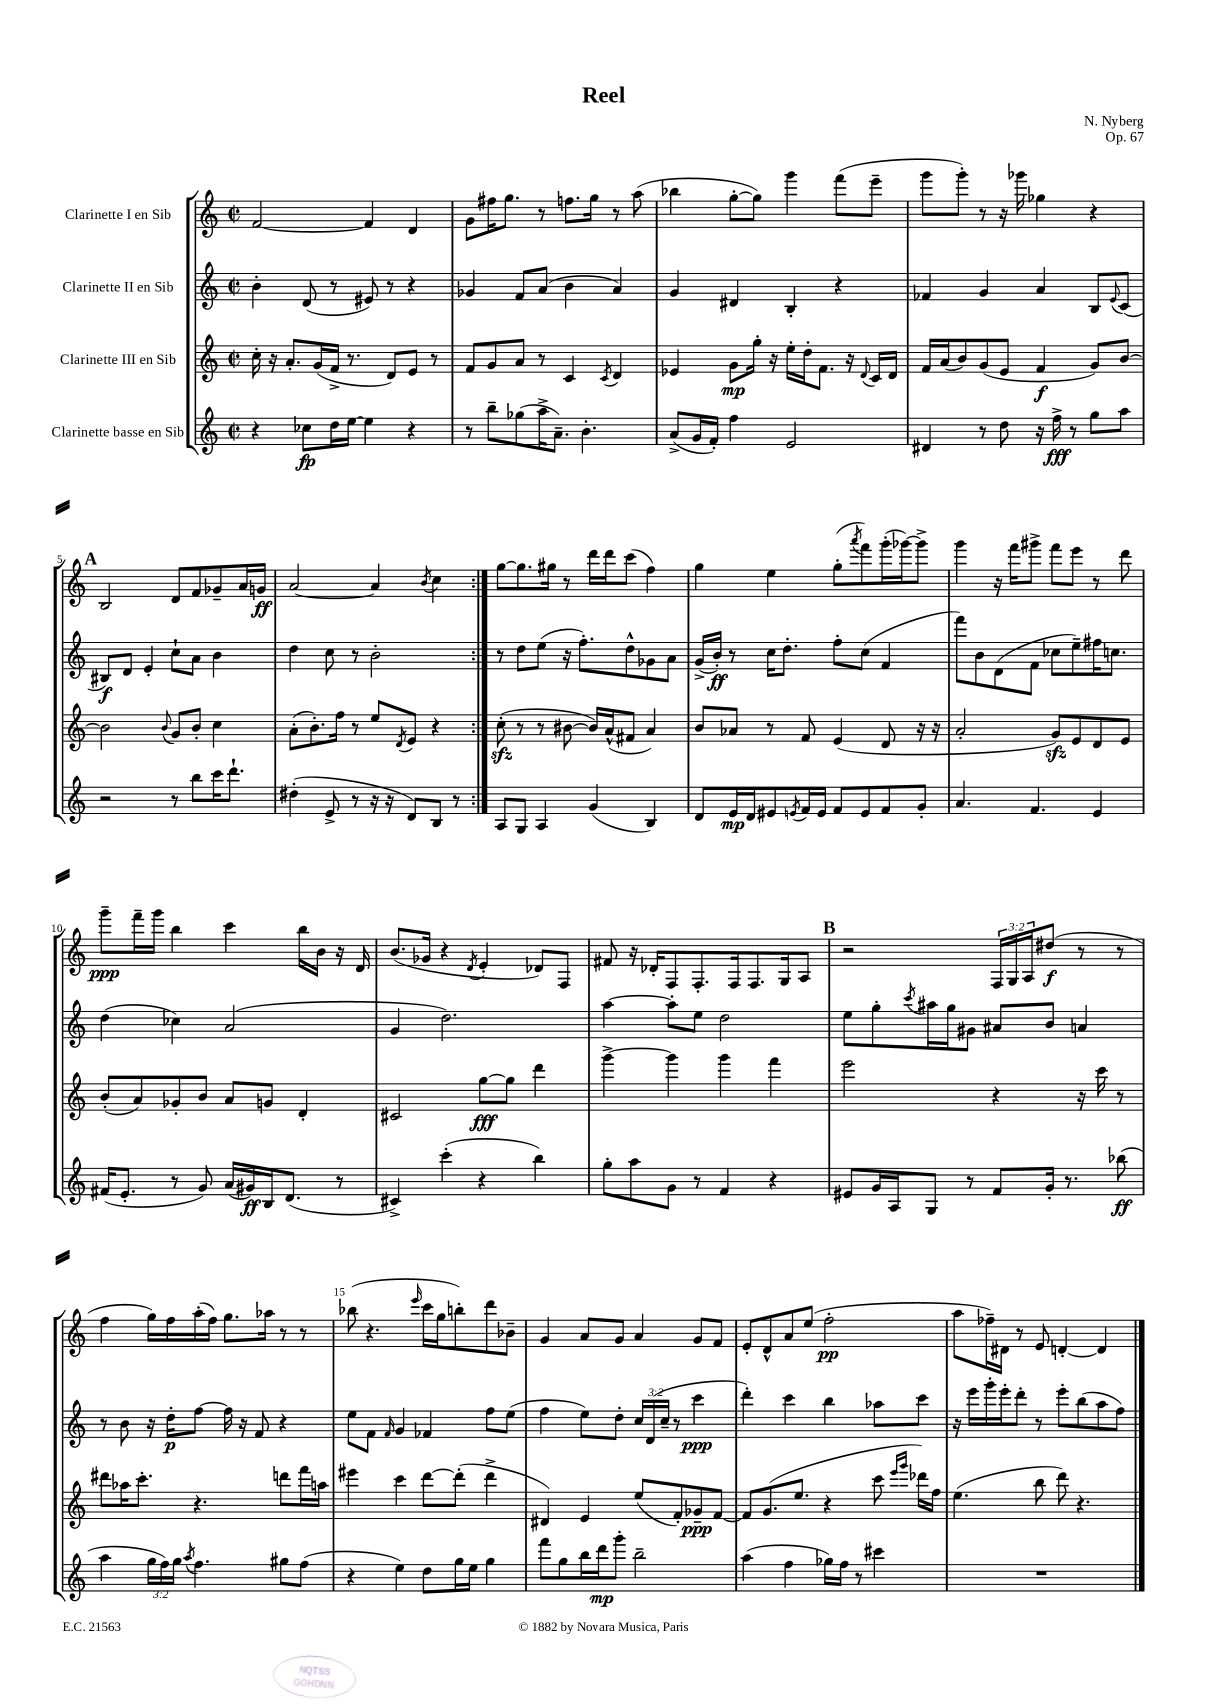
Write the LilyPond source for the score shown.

\header { title = "Reel" composer = "N. Nyberg" opus = "Op. 67" }
<<
\new StaffGroup <<
\new Staff = "s0" \with { instrumentName = "Clarinette I en Sib" } {
    \clef treble \key c \major \defaultTimeSignature \time 2/2 \override Staff.TupletNumber.text = #tuplet-number::calc-fraction-text
    \repeat volta 2 { f'2~ f'4 d'4 |
    g'8 fis''16 g''8. r8 f''8. g''16 r8 a''8( |
    bes''4 g''8~-. g''8) g'''4 f'''8( e'''8-- |
    g'''8 g'''8-.) r8 r16 ges'''16 ges''4 r4 |
    \mark \markup { \bold "A" } b2 d'8 f'8 ges'8-- a'16 g'16\ff |
    a'2~ a'4 \acciaccatura { b'8 } c''4 | }
    g''8~ g''8. gis''16 r8 d'''16 d'''16 c'''8( f''4) |
    g''4 e''4 g''8-.( \acciaccatura { a'''8 } f'''8) g'''16-.( ges'''16~) ges'''8-> |
    g'''4 r16 f'''16 gis'''8-> f'''8 e'''8 r8 d'''8 |
    g'''8--\ppp f'''16-- g'''16 b''4 c'''4 b''16 b'16 r16 d'16 |
    b'8.( ges'16 r4 \acciaccatura { d'8 } e'4-. des'8) f8 |
    fis'8 r16 des'16-. f8 f8.-. f16 f8. g16 a8 |
    \mark \markup { \bold "B" } r2 \tuplet 3/2 { f16 g16 a16 } dis''8\f( r8 r8 |
    f''4 g''16) f''16 a''16-.( f''16) g''8. aes''16 r8 r8 |
    bes''8( r4. \grace { e'''16 } c'''16 g''16 b''8-.) d'''8 bes'8-- |
    g'4 a'8 g'8 a'4 g'8 f'8 |
    e'8-. d'8-^ a'8 e''8( f''2-.\pp |
    a''8 fes''16--) dis'16 r8 e'8 d'4~-. d'4 \bar "|." |
}
\new Staff = "s1" \with { instrumentName = "Clarinette II en Sib" } {
    \clef treble \key c \major \defaultTimeSignature \time 2/2 \override Staff.TupletNumber.text = #tuplet-number::calc-fraction-text
    \repeat volta 2 { b'4-. d'8( r8 eis'8) r8 r4 |
    ges'4 f'8 a'8( b'4 a'4) |
    g'4 dis'4 b4-. r4 |
    fes'4 g'4 a'4 b8 \appoggiatura { e'8 } c'8( |
    \mark \markup { \bold "A" } bis8\f) d'8 e'4-. c''8-! a'8 b'4 |
    d''4 c''8 r8 b'2-. | }
    r8 d''8 e''8( r16 f''8.-.) d''8-^ ges'8 a'8 |
    g'16->( b'16-.\ff) r8 c''16 d''8.-. f''8-. c''8( f'4 |
    f'''8) b'8 d'8( f'8 ces''8 e''8--) fis''16 c''8. |
    d''4( ces''4) a'2( |
    g'4 d''2.) |
    a''4~ a''8-. e''8 d''2 |
    \mark \markup { \bold "B" } e''8 g''8-. \acciaccatura { c'''8 } ais''16 g''16 gis'8 ais'8 b'8 a'4 |
    r8 b'8 r16 d''16-.\p f''8~ f''16 r16 f'8 r4 |
    e''8 f'8 \grace { f'16 } g'4 fes'4 f''8 e''8( |
    f''4 e''8) d''8-. \tuplet 3/2 { c''16 d'16( c''16-- } r8 c'''4\ppp |
    d'''4-.) c'''4 b''4 aes''8 c'''8 |
    r16 e'''16 g'''16-. e'''16-. d'''8-. r8 e'''8-. b''8( a''8 f''8) \bar "|." |
}
\new Staff = "s2" \with { instrumentName = "Clarinette III en Sib" } {
    \clef treble \key c \major \defaultTimeSignature \time 2/2
    \repeat volta 2 { c''16-. r16 a'8.-. g'16( f'16-> r8. d'8) e'8 r8 |
    f'8 g'8 a'8 r8 c'4 \acciaccatura { c'8 } d'4 |
    ees'4 g'8\mp g''16-. r16 e''16-. d''16-. f'8. r16 \appoggiatura { d'8 } c'16 d'16 |
    f'16 a'16( b'8) g'8( e'8 f'4\f g'8) b'8~ |
    \mark \markup { \bold "A" } b'2 \appoggiatura { b'8 } g'8 b'8-. c''4 |
    a'8-.( b'8.-.) f''16 r8 e''8 \acciaccatura { d'8 } e'8 r4 | }
    c''8-.\sfz( r8 r8 bis'8~ bis'16) a'16-^( fis'8 a'4) |
    b'8 aes'8 r8 f'8 e'4( d'8 r16 r16 |
    a'2-. g'8\sfz) e'8 d'8 e'8 |
    b'8-.( a'8) ges'8-. b'8 a'8 g'8 d'4-. |
    cis'2 g''8~\fff g''8 d'''4 |
    g'''4~-> g'''4 g'''4 f'''4 |
    \mark \markup { \bold "B" } e'''2 r4 r16 c'''16 r8 |
    dis'''8 aes''16 c'''8.-. r4. d'''8 f'''16 a''16 |
    eis'''4 c'''4 d'''8~ d'''8-.( d'''4-> |
    dis'4) e'4 e''8( f'8-.) ges'8--\ppp f'8~ |
    f'8 g'8.( e''8. r4 c'''8 \grace { e'''16 g'''16 } des'''16) f''16 |
    e''4.( b''8 d'''8) r4. \bar "|." |
}
\new Staff = "s3" \with { instrumentName = "Clarinette basse en Sib" } {
    \clef treble \key c \major \defaultTimeSignature \time 2/2 \override Staff.TupletNumber.text = #tuplet-number::calc-fraction-text
    \repeat volta 2 { r4 ces''8\fp d''16 e''16~ e''4 r4 |
    r8 b''8-- ges''8( a''16-> a'8.--) b'4.-. |
    a'8->( g'16 f'16-.) f''4 e'2 |
    dis'4 r8 d''8 r16 f''16->\fff r8 g''8 a''8 |
    \mark \markup { \bold "A" } r2 r8 b''8 c'''16 d'''8.-! |
    dis''4-.( e'8-> r8 r16 r16 d'8) b8 r8 | }
    a8 g8 a4 g'4( b4) |
    d'8 e'16\mp d'16 eis'8 \acciaccatura { e'8 } f'16 e'16 f'8 e'8 f'8 g'8-. |
    a'4. f'4. e'4 |
    fis'16( e'8.-. r8 g'8) a'16( gis'16\ff) b16 d'8.( r8 |
    cis'4->) c'''4-.( r4 b''4) |
    g''8-. a''8 g'8 r8 f'4 r4 |
    \mark \markup { \bold "B" } eis'8 g'16 a16 g8 r8 f'8 g'16-. r8. bes''8\ff( |
    a''4 \tuplet 3/2 { g''16 f''16) g''16 } \acciaccatura { a''8 } f''4. gis''8 f''8( |
    r4 e''4) d''8 g''16 e''16 g''4 |
    f'''8 g''8 b''16 d'''16\mp g'''8-. b''2-- |
    a''4( f''4 ges''16) f''16 r8 cis'''4 |
    R1 \bar "|." |
}
>>
>>
\layout { \context { \Score \override BarNumber.break-visibility = ##(#f #t #t) barNumberVisibility = #(every-nth-bar-number-visible 5) } }
